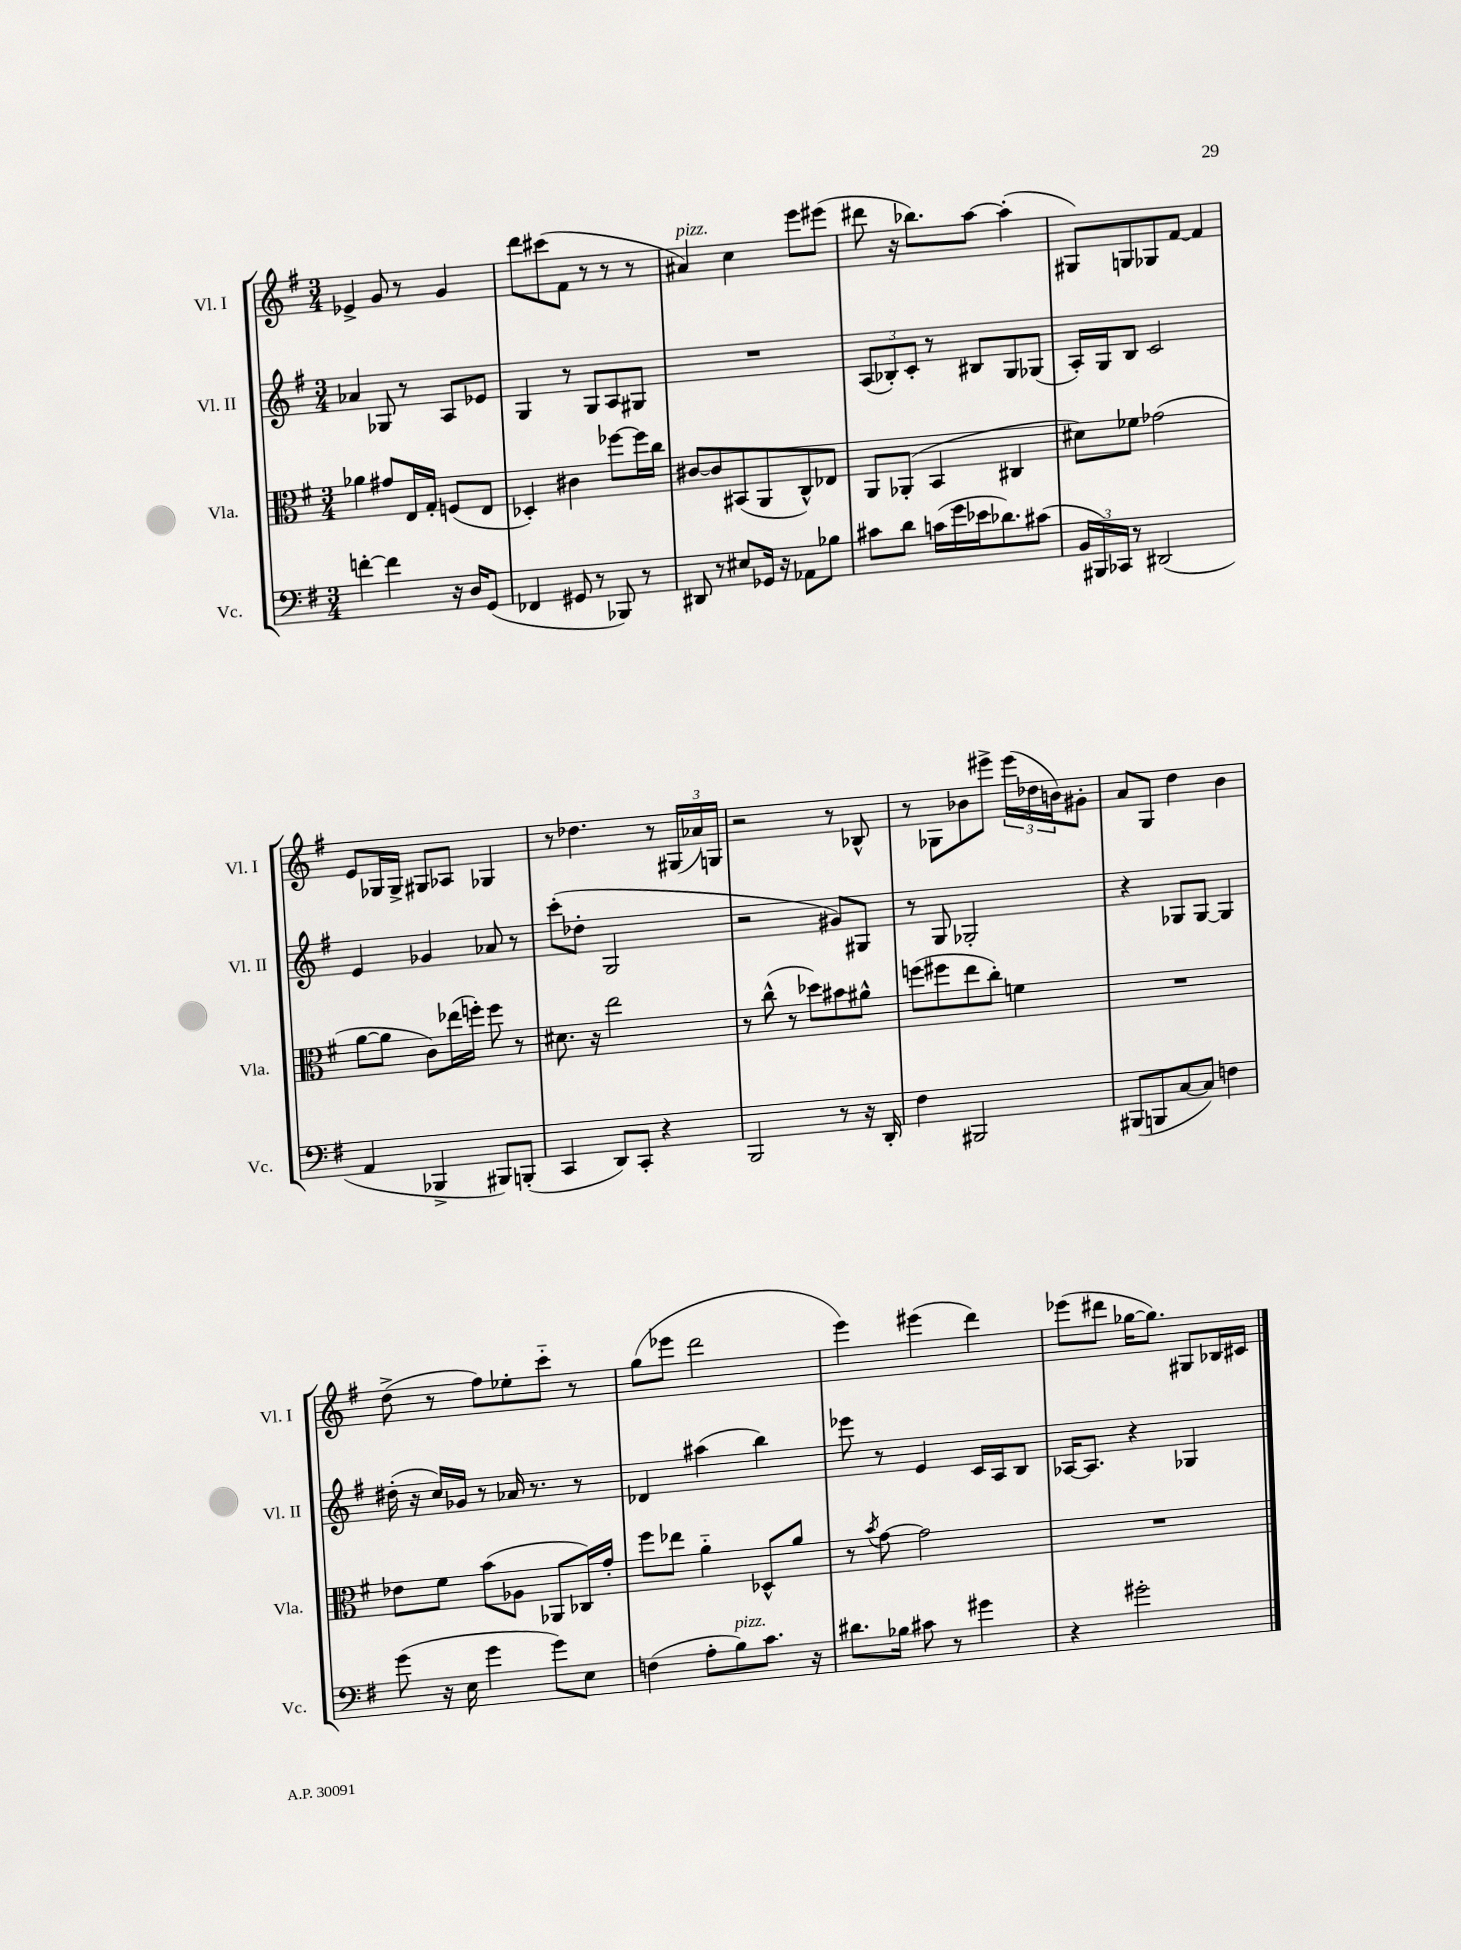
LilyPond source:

<<
\new StaffGroup <<
\new Staff = "s0" \with { instrumentName = "Vl. I" shortInstrumentName = "Vl. I" } {
    \clef treble \key g \major \numericTimeSignature \time 3/4
    ees'4-> g'8 r8 g'4 |
    d'''8 cis'''8( fis'8 r8 r8 r8 |
    ais'4^\markup { \italic "pizz." }) c''4 e'''8 eis'''8( |
    dis'''8 r16 bes''8.) a''8~ a''4-.( |
    gis8) g8 ges8 fis'8~ fis'4 |
    e'8 ges16 ges16-> gis8 aes8 ges4 |
    r8 des''4. r8 \tuplet 3/2 { gis16( aes'16) g16 } |
    r2 r8 bes8-^ |
    r8 ges8 bes'8 eis'''8-> \tuplet 3/2 { eis'''16( des''16 b'16) } gis'8-. |
    a'8 g8 d''4 b'4 |
    d''8->( r8 fis''8) ees''8-. c'''8-_ r8 |
    g''8( ees'''8 d'''2 |
    e'''4) eis'''4( d'''4) |
    ees'''8( dis'''8 ges''16~ ges''8.) gis8 bes16 cis'16 \bar "|." |
}
\new Staff = "s1" \with { instrumentName = "Vl. II" shortInstrumentName = "Vl. II" } {
    \clef treble \key g \major \numericTimeSignature \time 3/4
    aes'4 ges8 r8 a8 ees'8 |
    g4 r8 g8 a8 gis8 |
    R2. |
    \tuplet 3/2 { a8( bes8-.) c'8-. } r8 bis8 g8 ges8( |
    a16-.) g16 b8 c'2 |
    e'4 ges'4 aes'8 r8 |
    c'''8-.( des''8-. g2 |
    r2 gis'8) gis8 |
    r8 g8 ges2-. |
    r4 ges8 ges8~ ges4 |
    dis''16-.( r16 c''16) ges'16 r8 aes'16 r8. r8 |
    des'4 ais''4( b''4) |
    ees'''8 r8 e'4 c'16 a16 b8 |
    aes16~ aes8. r4 ges4 \bar "|." |
}
\new Staff = "s2" \with { instrumentName = "Vla." shortInstrumentName = "Vla." } {
    \clef alto \key g \major \numericTimeSignature \time 3/4
    aes'4 gis'8 e16 g16-. f8( e8 |
    des4-.) cis'4 fes''8~ fes''16 c''16 |
    cis'8~ cis'8 bis,8( a,8 c8-^) ees8 |
    a,8 aes,8-.( b,4 cis4 |
    dis'8) fes'8 ges'2( |
    a'8~ a'8 c'8) ees''16( f''16-.) f''8 r8 |
    dis'8. r16 e''2 |
    r8 c''8-^( r8 des''8) bis'8 ais'8-^ |
    f''8( fis''8 e''8 c''8-.) f'4 |
    R2. |
    ees'8 fis'8 b'8( aes8 aes,8 ces16) g'16-. |
    fis''8 ees''8 a'4-_ des8-^ a'8 |
    r8 \acciaccatura { b'8 } g'8~ g'2 |
    R2. \bar "|." |
}
\new Staff = "s3" \with { instrumentName = "Vc." shortInstrumentName = "Vc." } {
    \clef bass \key g \major \numericTimeSignature \time 3/4
    f'4~-. f'4 r16 d16 g,8( |
    fes,4 gis,8 r8 bes,,8) r8 |
    dis,8 r8 eis8 ges,16 r16 aes,8 bes8 |
    cis'8 d'8 c'16( g'16 ees'16 des'8.) cis'8( |
    \tuplet 3/2 { b,16 bis,,16) ces,16 } r8 dis,2( |
    a,4 bes,,4-> bis,,8) b,,8-.( |
    c,4 d,8) c,8-. r4 |
    b,,2 r8 r16 d,16-. |
    fis4 bis,,2 |
    bis,,8( b,,8 c8~ c8) f4 |
    g'8( r16 e16 g'4 g'8) e8 |
    f4( a8-. b8^\markup { \italic "pizz." }) c'8. r16 |
    dis'8. bes16 cis'8 r8 gis'4 |
    r4 gis'2-. \bar "|." |
}
>>
>>
\layout { \context { \Score \remove "Bar_number_engraver" } }
